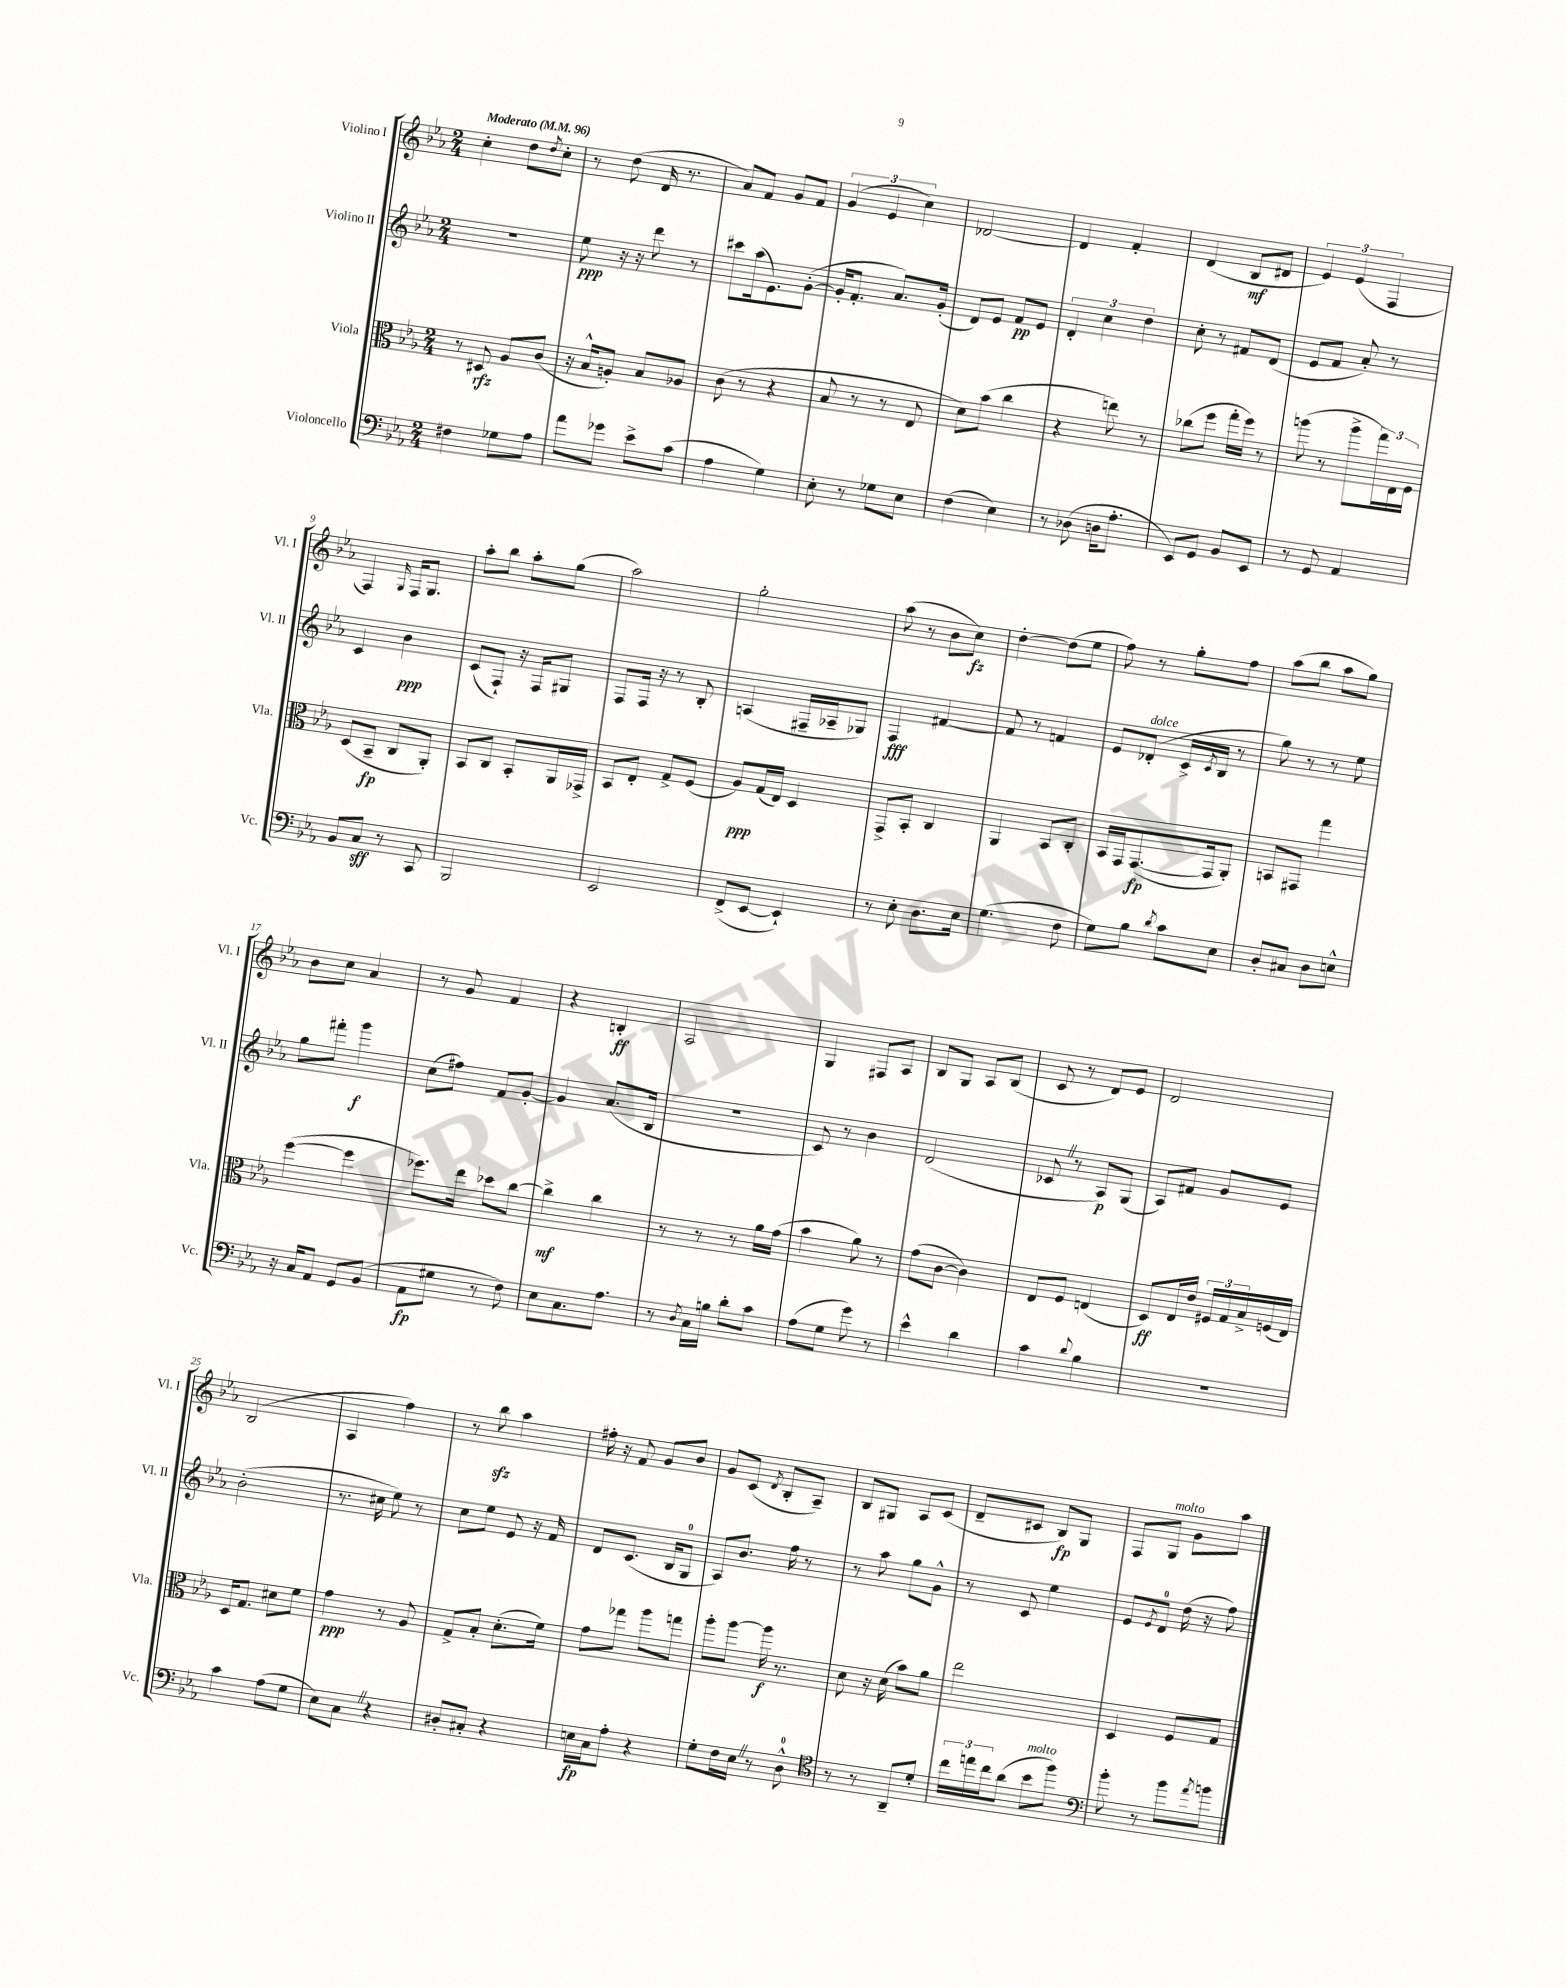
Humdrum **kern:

**kern	**kern	**kern	**kern
*staff4	*staff3	*staff2	*staff1
*clefF4	*clefC3	*clefG2	*clefG2
*k[b-e-a-]	*k[b-e-a-]	*k[b-e-a-]	*k[b-e-a-]
*M2/4	*M2/4	*M2/4	*M2/4
*MM96	*MM96	*MM96	*MM96
4F#	8r	2r	4cc'
.	8D#	.	.
8G-	8A-	.	8dd
.	.	.	8qdd
8A-	(8c	.	8cc'
=	=	=	=
8a-	16r	8ee-	8r
.	16B-^^	.	.
8g-	8A')	16r	(8dd
.	.	16r	.
8e-^	8B-	8ddd	16d
.	.	.	8.r
(8c	8A-	8r	.
=	=	=	=
4A-	(8c	8ccc#	8a-)
.	8r	(16aa-	8f
.	.	8.e-)	.
4G)	4r	.	8g
.	.	([8g'	8f
=	=	=	=
8E-'	8B-	16g']	(6g
.	.	8.f'	.
8r	8r	.	.
.	.	.	6e-
8G-	8r	8.a-)	.
.	.	.	6cc)
8E-	8E-	.	.
.	.	(16g'	.
=	=	=	=
(4F	8d)	8d)	[2d-
.	(8b-	8e-	.
4E-)	4cc	8f	.
.	.	8e-	.
=	=	=	=
8r	4r	6d'	4d-]
(8D-	.	.	.
.	.	6cc	.
16D	8ee)	.	4f'
8.A-'	.	.	.
.	.	6dd	.
.	8r	.	.
=	=	=	=
8EE-)	(8cc-	8cc'	(4d
8GG	8ff	8r	.
8BB-	16gg'	8f#	8B-
.	16ff)	.	.
8EE-	8r	(8d	8d#
=	=	=	=
8r	(8aa	8e-	6e-)
8GG	8r	8f	.
.	.	.	(6e-
4AA-	8aa^	8a-')	.
.	.	.	6F
.	24gg)	8r	.
.	24E-	.	.
.	24F	.	.
=	=	=	=
8BB-	(8D	4c	4F)
8C	8BB-~	.	.
.	.	.	16qqG
8r	8C	4b-	16F
.	.	.	8.G
8CC	8AA-')	.	.
=	=	=	=
2BBB-	8BB-	(8c	8aa-'
.	8C	8F`)	8bb-
.	8BB-'	16r	8aa-'
.	.	16F	.
.	16AA-	8G#	(8gg
.	16GG-^	.	.
=	=	=	=
2EE-	8BB-	8F	2aa-)
.	8E-'	16F	.
.	.	16r	.
.	8G^	8r	.
.	(8F	8B-'	.
=	=	=	=
(8FF^	8A-)	(4A	2gg'
[8EE-	(16G	.	.
.	16E-)	.	.
4EE-`])	4D	16F#~	.
.	.	16A-~	.
.	.	8G-)	.
=	=	=	=
8r	8GG^	4F	(8aa-
8E-'	8BB-'	.	8r
8.D	4C	[4f#	8b-
.	.	.	8cc)
16E-	.	.	.
=	=	=	=
(4.G	4AA-	8f#]	[4dd'
.	.	8r	.
.	8BB-	4f	(8dd]
8F	8C'	.	8ee-
=	=	=	=
8G)	16BB-	8e-	8ff)
.	16GG	.	.
8B-	([8.GG	(8d-'	8r
8qd	.	.	.
8c	.	16c^	8gg'
.	.	8qc	.
.	16GG]	16B-	.
8E-	8AA-')	8r	8ff
=	=	=	=
8D'	8BB	8gg)	(8aa-
8C#	8GG#	8r	8bb-
8D	4gg	8r	8aa-
8E^^	.	8ee-	8gg)
=	=	=	=
16r	([4ff	8gg	8b-
16C	.	.	.
8AA-	.	8fff#'	8cc
8GG	4ff]	4ggg	4a-
(8BB-	.	.	.
=	=	=	=
8AA-	8.ff-)	(8cc	8r
8G#	.	8ff#)	8g
.	16ee-	.	.
8r	8dd-	8f	4f
8F)	[8cc	[8g'	.
=	=	=	=
8E-	4cc^]	4g]	4r
8.C	.	.	.
.	4cc	(8.a-	4B'
8.A-	.	.	.
.	.	16B-	.
=	=	=	=
8r	8r	2r	2A-
8qD	.	.	.
16C	8r	.	.
16B	.	.	.
8d'	8r	.	.
8c	16a-	.	.
.	(16g	.	.
=	=	=	=
(8A-	4b-	8c)	4G
8G	.	8r	.
8g)	8a-)	4b-	8F#
8r	8r	.	8A-
=	=	=	=
4e-^^	(8g	(2d	8B-
.	[8c	.	8G
4d	4c])	.	8A-
.	.	.	(8B-
=	=	=	=
4c	8E-	8c-	8c
.	8F	8r	8r
8qqd	.	.	.
4B-	(4E	8A-)	8d)
.	.	(8G	8e-
=	=	=	=
2r	8D)	8A-)	2d
.	16E-	8f#	.
.	16e-	.	.
.	24F#	8g	.
.	24G	.	.
.	24B-^	.	.
.	(16F	8e-	.
.	16E-)	.	.
=	=	=	=
4c	16D	(2b-'	(2B-
.	8.G	.	.
(8A-	8d#	.	.
8G	8f	.	.
=	=	=	=
8E-)	4g	8.r	4A-
8C	.	.	.
.	.	16cc#	.
4r	8r	8ee-)	4ff)
.	8A-	8r	.
=	=	=	=
8D#'	8G^	8cc	8r
8C#'	8B-'	8ee-	8bb-
4r	(8.d'	8e-	4aa-
.	.	16r	.
.	16f)	16f	.
=	=	=	=
16E	8g	8d	16ff#'
16C	.	.	16r
8A-'	8gg-	(8.c	8f
4r	8aa-	.	8g
.	.	16B-	.
.	8gg	8G	8b-
=	=	=	=
8G'	8aa-'	8A-)	8g
16F	[8aa-	8.b-	(8c
16E-	.	.	.
.	.	.	8qd
8r	16aa-]	.	8B-'
.	8.r	16ff	.
8D^^	.	8r	8A-~)
=	=	=	=
*clefC4	*	*	*
8r	8d	8r	8B-
8r	16r	8aa-	8G#
.	(16d	.	.
8AA-~	8b-)	8gg	8A-
8d'	8a-	8g^^	(8c
=	=	=	=
24cc	2ee-	8r	8d~
24ee	.	.	.
24cc	.	.	.
(8a-	.	8c	8c#
8b-	.	4ee-	8B-)
8ff)	.	.	8G
=	=	=	=
*clefF4	*	*	*
8b-'	4D	8e-	8F
.	.	8qe-	.
8r	.	8d	8G
8b-	8F	(16dd	8g
.	.	16r	.
8qa-	.	.	.
8b	8G	8ff)	8aa-
==	==	==	==
*-	*-	*-	*-
